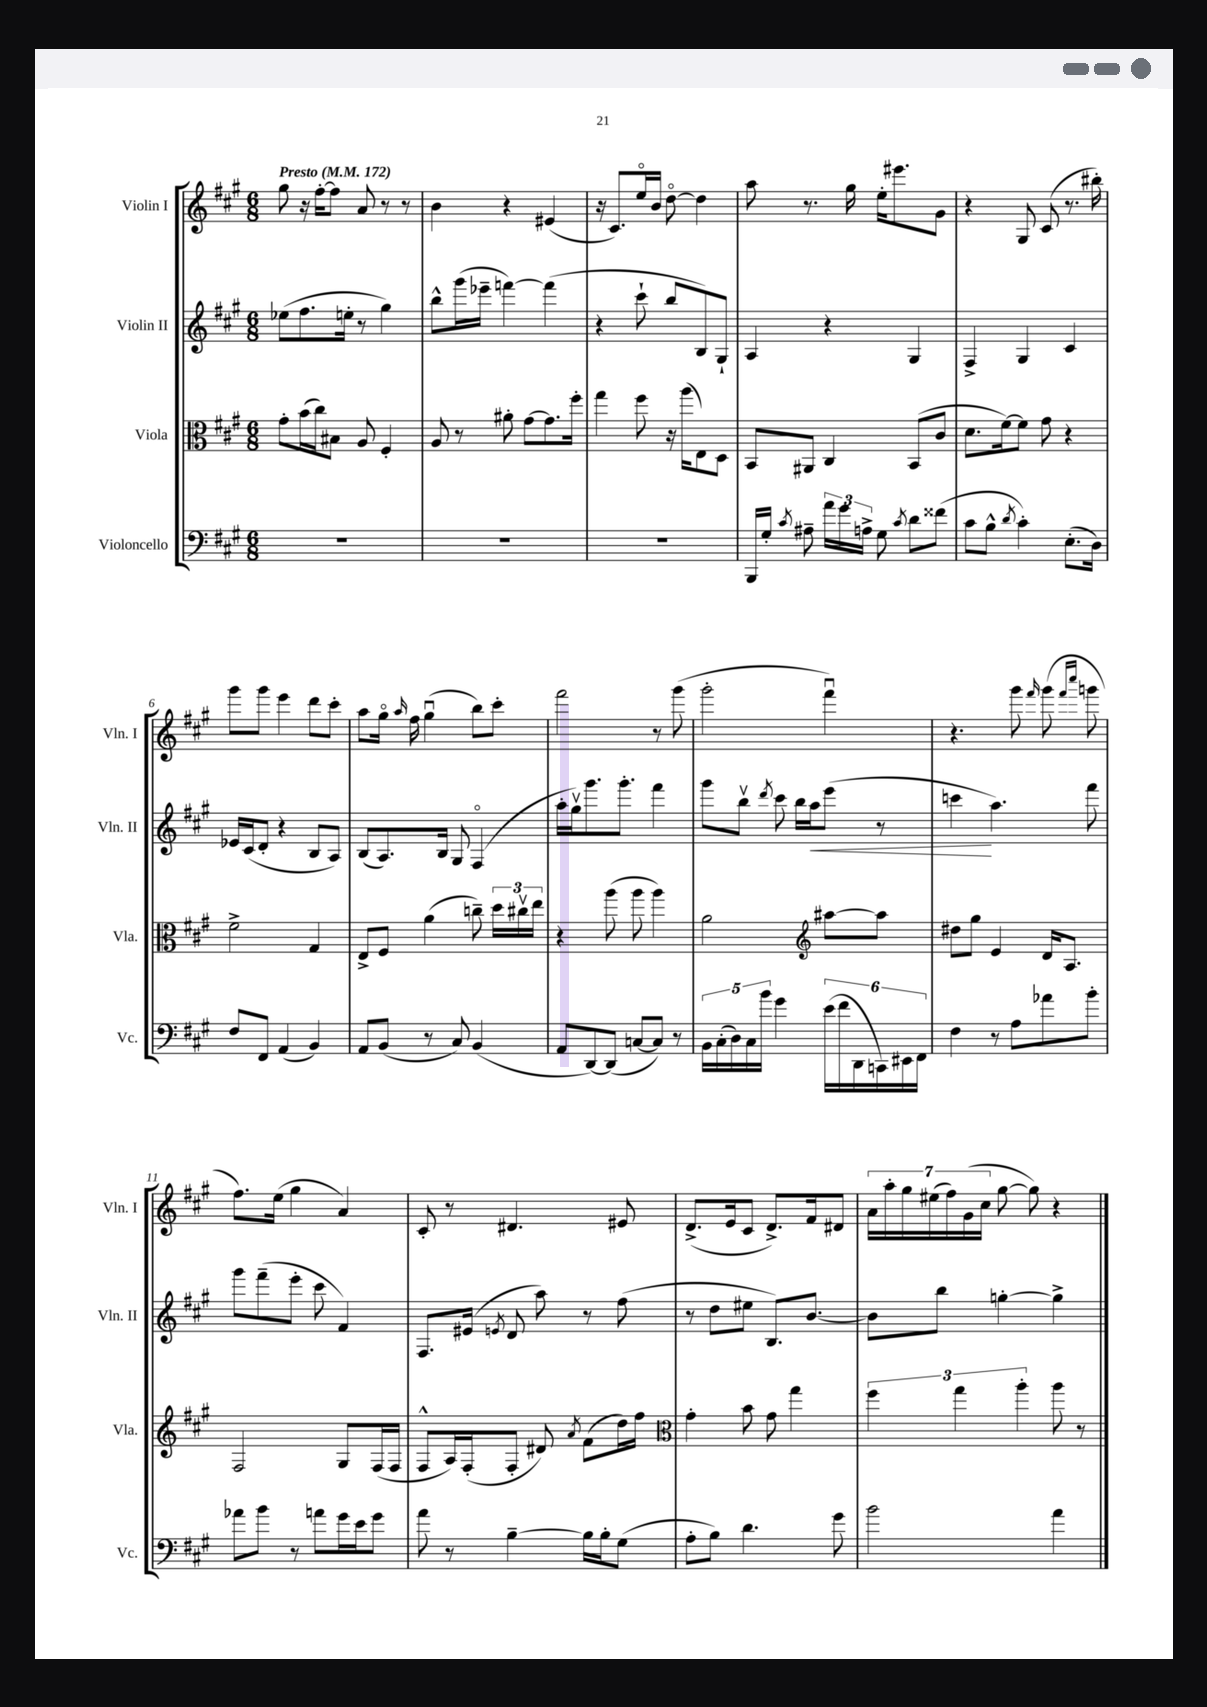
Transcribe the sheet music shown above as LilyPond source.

<<
\new StaffGroup <<
\new Staff = "s0" \with { instrumentName = "Violin I" shortInstrumentName = "Vln. I" } {
    \clef treble \key a \major \numericTimeSignature \time 6/8 \tempo "Presto" 4 = 172
    \autoBeamOff gis''8 r16 fis''16[~-. fis''8] a'8 r8 r8 |
    b'4 r4 eis'4( |
    r16 cis'8.[) e''16\flageolet b'16] d''8~\flageolet d''4 |
    a''8 r8. gis''16 e''16[-. eis'''8. gis'8] |
    r4 gis8 cis'8( r8. bis''16-.) |
    gis'''8[ gis'''8] e'''4 d'''8[ cis'''8]-. |
    a''8[ gis''16]\flageolet \grace { a''16 } fis''16 gis''4\downbow( b''8[) cis'''8]-. |
    fis'''2 r8 gis'''8( |
    gis'''2-. fis'''4\downbow) |
    r4. gis'''8 \grace { fis'''16 } gis'''8( \grace { fis'''16[ cis''''16] } g'''8 |
    fis''8.[) e''16]( gis''4 a'4) |
    cis'8-. r8 dis'4. eis'8 |
    d'8.[->( e'16 cis'8] d'8.[->) fis'16 dis'8] |
    \tuplet 7/4 { a'16[ a''16-. gis''16 eis''16( fis''16) gis'16( cis''16] } gis''8~ gis''8) r4 \bar "|." |
}
\new Staff = "s1" \with { instrumentName = "Violin II" shortInstrumentName = "Vln. II" } {
    \clef treble \key a \major \numericTimeSignature \time 6/8
    \autoBeamOff ees''8[( fis''8. e''16]-. r8 gis''4) |
    b''8[-^ gis'''16( ees'''16]-- f'''4~) f'''4( |
    r4 cis'''8-! b''8[ b8) gis8]-! |
    a4 r4 gis4 |
    fis4-> gis4 cis'4 |
    ees'16[ cis'16( d'8]-. r4 b8[ a8]) |
    b8[( a8.) b16] gis8 fis4\flageolet( |
    a''16[-. gis''16\upbow) gis'''8. gis'''8.]-. fis'''4 |
    gis'''8[ b''8]\upbow \acciaccatura { d'''8 } cis'''8 b''16[ a''16\< e'''8]( r8 |
    c'''4\! a''4.) fis'''8 |
    gis'''8[ fis'''8--( e'''8]-. cis'''8 fis'4) |
    fis8.[ eis'16]( \acciaccatura { e'8 } d'8 a''8) r8 fis''8( |
    r8 d''8[ eis''8] b8.[) b'8.]~ |
    b'8[ b''8] g''4~-. g''4-> \bar "|." |
}
\new Staff = "s2" \with { instrumentName = "Viola" shortInstrumentName = "Vla." } {
    \clef alto \key a \major \numericTimeSignature \time 6/8
    \autoBeamOff gis'8[-. b'16( cis''16) bis8] a8 fis4-. |
    a8 r8 ais'8-. gis'8[~ gis'8. fis''16]-. |
    gis''4 fis''8 r16 a''16[( e8) d8] |
    b,8[ ais,8] cis4 b,8[( cis'8] |
    d'8.[ fis'16~) fis'8] gis'8 r4 |
    fis'2-> gis4 |
    e8[-> fis8] a'4( c''8--) \tuplet 3/2 { d''16[ cis''16\upbow e''16] } |
    r4 a''8( a''8 a''4) |
    a'2 \clef treble ais''8[~ ais''8] |
    dis''8[ gis''8] e'4 d'16[ a8.] |
    fis2 gis8[ fis16( fis16] |
    fis8[-^ a16) fis16-.( fis8]-. dis'8) \acciaccatura { a'8 } fis'8[( d''16) fis''16] |
    \clef alto gis'4-. b'8 gis'8 gis''4 |
    \tuplet 3/2 { fis''4 gis''4 a''4-. } a''8 r8 \bar "|." |
}
\new Staff = "s3" \with { instrumentName = "Violoncello" shortInstrumentName = "Vc." } {
    \clef bass \key a \major \numericTimeSignature \time 6/8
    \autoBeamOff R2. |
    R2. |
    R2. |
    b,,16[ gis16]-. \acciaccatura { cis'8 } ais8-- \tuplet 3/2 { a'16[ gis'16 a16]-> } gis8 \acciaccatura { cis'8 } d'8[ fisis'8]( |
    cis'8[ b8]-^ \acciaccatura { d'8 } cis'4-.) e8.[-.( d16]) |
    fis8[ fis,8] a,4( b,4) |
    a,8[ b,8]( r8 cis8) b,4( |
    a,8[ d,8~) d,8]( c8[~ c8]) r8 |
    \tuplet 5/4 { b,16[ cis16-.( d16) cis16 b'16] } gis'4 \tuplet 6/4 { e'16[( fis'16 d,16 c,16) eis,16 fis,16] } |
    fis4 r8 a8[ aes'8 b'8]-. |
    aes'8[ b'8] r8 a'8[ gis'16 e'16 gis'8] |
    a'8 r8 b4~-- b16[ b16-. gis8]( |
    a8[-. b8]) d'4. gis'8 |
    b'2 a'4 \bar "|." |
}
>>
>>
